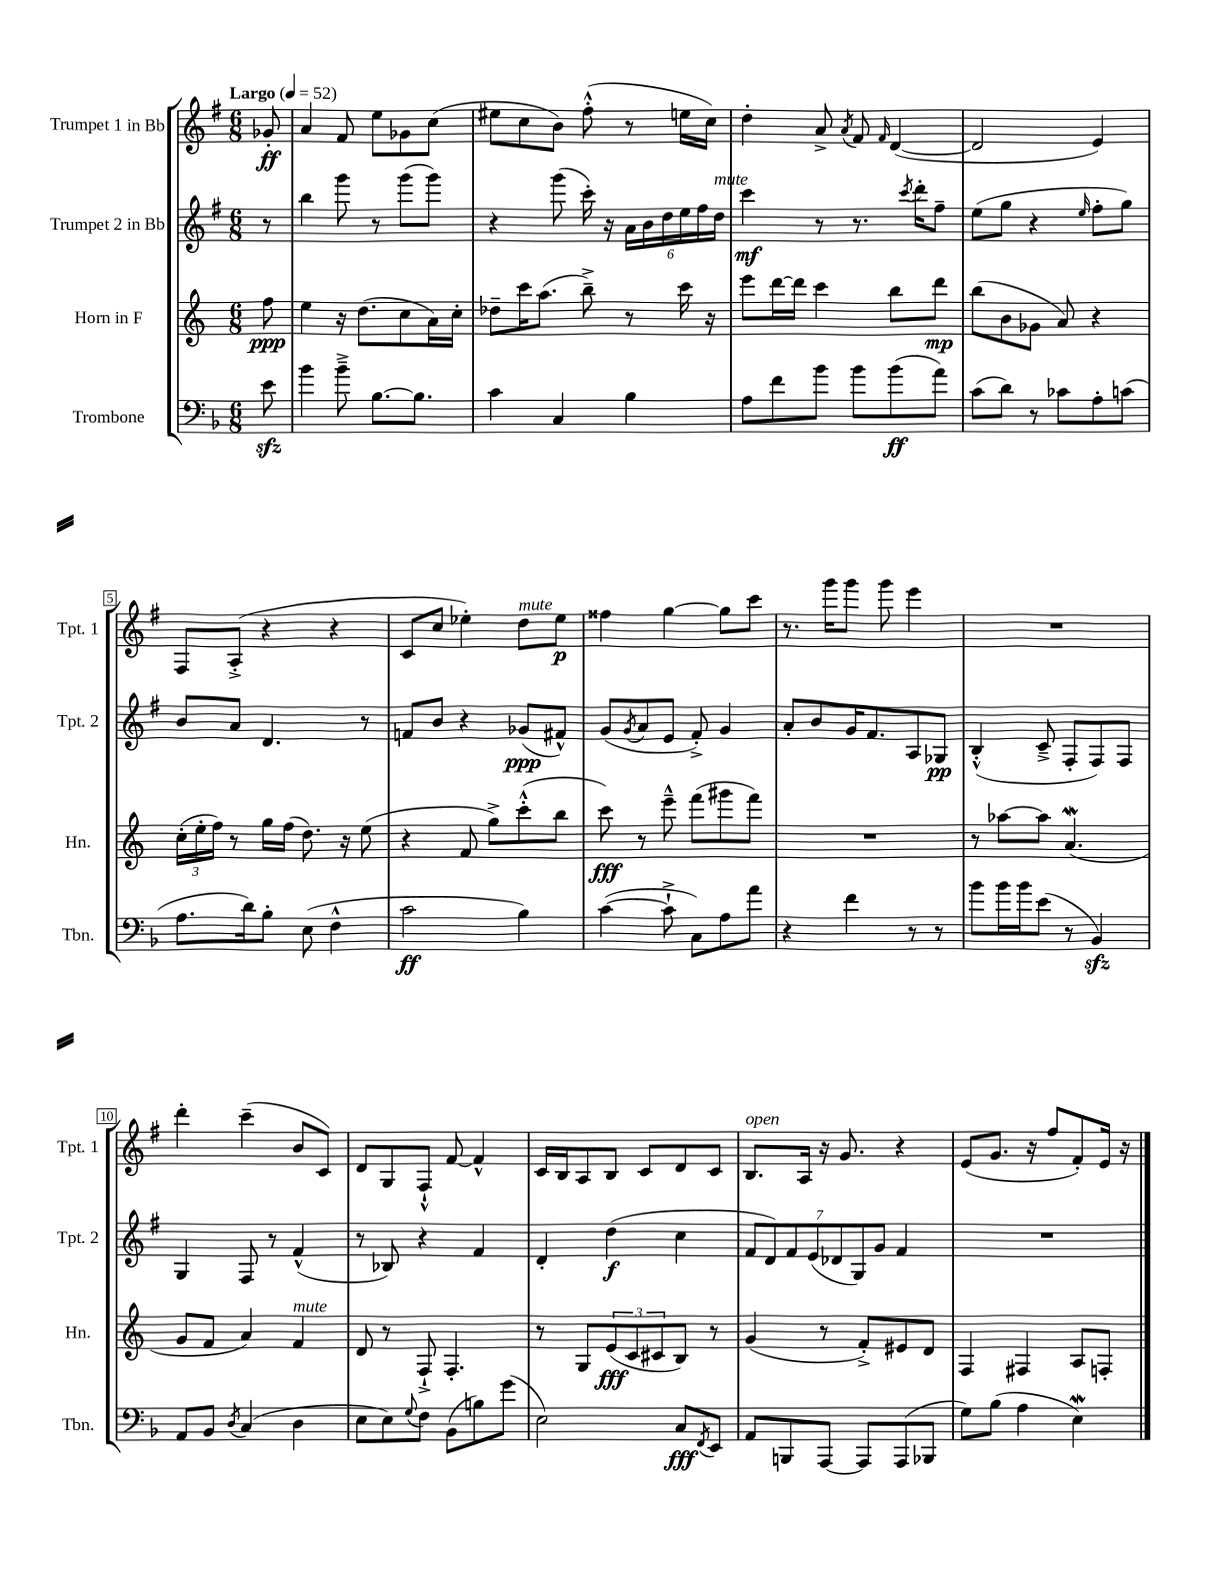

**kern	**kern	**kern	**kern
*staff4	*staff3	*staff2	*staff1
*clefF4	*clefG2	*clefG2	*clefG2
*k[b-]	*k[]	*k[f#]	*k[f#]
*M6/8	*M6/8	*M6/8	*M6/8
*MM52	*MM52	*MM52	*MM52
8e\	8ff\	8r	8g-'/
=	=	=	=
4b-\	4ee\	4bb\	4a/
8b-~^\	16r	8ggg\	8f#/
.	(8.dd\L	.	.
[8.B-\L	.	8r	8ee\L
.	8cc\	(8ggg\L	8g-\
8.B-\]J	.	.	.
.	16a\L)	8ggg\J)	(8cc\J
.	16cc'\JJ	.	.
=	=	=	=
4c\	8dd-~\L	4r	8ee#\L
.	16ccc\K	.	8cc\
.	(8.aa\J	.	.
4C/	.	(8ggg\	8b\J)
.	8bb~^\)	16ccc'\)	(8ff#'^^\
.	.	16r	.
4B-\	8r	24a\LL	8r
.	.	24b\	.
.	.	24dd\	.
.	16ccc\	24ee\	16ee\LL
.	.	24ff#\	.
.	16r	.	16cc\JJ)
.	.	24dd\JJ	.
=	=	=	=
8A\L	8eee\L	4ccc\	4dd'\
8f\	[16ddd\L	.	.
.	16ddd\]JJ	.	.
8b-\J	4ccc\	8r	8a^/
.	.	.	8qa/
8b-\L	.	8.r	8f#/
.	.	.	16qqf#/
(8b-\	8bb\L	.	([4d/
.	.	8qccc/	.
.	.	16ddd'\LK	.
8a\J)	8ddd\J	8ff#~\J	.
=	=	=	=
(8c\L	(8bb\L	(8ee\L	2d/]
8d\J)	8b\	8gg\J	.
8r	8g-\J	4r	.
8c-\L	8a/)	.	.
.	.	16qqee/	.
8A'\	4r	8ff#'\L	4e/)
(8c\J	.	8gg\J)	.
=	=	=	=
8.A\L	(24cc'\LL	8b/L	8F#/L
.	24ee'\	.	.
.	24ff\JJ)	.	.
.	8r	8a/J	(8A'^/J
16d\k)	.	.	.
8B-'\J	16gg\LL	4.d/	4r
.	(16ff\JJ	.	.
(8E\	8.dd\)	.	.
4F^^\	.	.	4r
.	16r	.	.
.	(8ee\	8r	.
=	=	=	=
2c\	4r	8f/L	8c/L
.	.	8b/J	8cc/J
.	8f/	4r	4ee-'\)
.	8gg^\L)	.	.
4B-\)	(8ccc'^^\	(8g-/L	8dd\L
.	8bb\J	8f#^^/J)	8ee-\J
=	=	=	=
([4c\	8ccc\)	(8g/L	4ff##\
.	.	8qg/	.
.	8r	8a/	.
8c`^\]	8eee~^^\	8e/J	[4gg\
8C\L)	(8fff\L	8f#'^/)	.
8A\	8ggg#\	4g/	8gg\]L
8a\J	8fff\J)	.	8ccc\J
=	=	=	=
4r	2.r	8a'/L	8.r
.	.	8b/	.
.	.	.	16ggg\LK
4f\	.	16g/K	8ggg\J
.	.	8.f#/	.
.	.	.	8ggg\
8r	.	8A/	4eee\
8r	.	8G-/J	.
=	=	=	=
8b-\L	8r	(4B'^^/	2.r
16b-\L	[8aa-\L	.	.
16b-\J	.	.	.
(8e\J	8aa-\]J	8c~^/	.
8r	(4.a/	8F#'/L	.
4BB-/)	.	8F#/)	.
.	.	8F#/J	.
=	=	=	=
8AA/L	8g/L	4G/	4ddd'\
8BB-/J	8f/J	.	.
8qD/	.	.	.
(4C/	4a/)	8F#/	(4ccc~\
.	.	8r	.
4D\	4f/	(4f#^^/	8b/L
.	.	.	8c/J)
=	=	=	=
8E\L	8d/	8r	8d/L
8E\)	8r	8B-/)	8G/
8qqG/	.	.	.
8F\J	8F`^/	4r	8F#`^^/J
(8BB-\L	4.F'/	.	[8f#/
8B\)	.	4f#/	4f#^^/]
(8g\J	.	.	.
=	=	=	=
2E\)	8r	4d'/	16c/LL
.	.	.	16B/J
.	8G/L	.	8A/
.	(12e/	(4dd\	8B/J
.	12c/	.	.
.	.	.	8c/L
.	12c#/	.	.
8C/L	8B/J)	4cc\	8d/
8qFF/	.	.	.
8EE/J	8r	.	8c/J
=	=	=	=
8AA/L	(4g/	14f#/L	8.B/L
.	.	14d/)	.
8BBB/	.	.	.
.	.	14f#/	.
.	.	.	16A/Jk
.	.	(14e/	.
[8AAA/J	8r	.	16r
.	.	14d-/	.
.	.	.	8.g/
.	.	14G/)	.
8AAA/]L	8f'^/L)	.	.
.	.	14g/J	.
(8AAA/	8e#/	4f#/	4r
8BBB-/J	8d/J	.	.
=	=	=	=
8G\L)	4F/	2.r	(8e/L
(8B-\J	.	.	8.g/J
4A\	4F#/	.	.
.	.	.	16r
.	.	.	8ff#/L
4E\)	8A/L	.	8f#'/)
.	8F'/J	.	16e/Jk
.	.	.	16r
==	==	==	==
*-	*-	*-	*-
